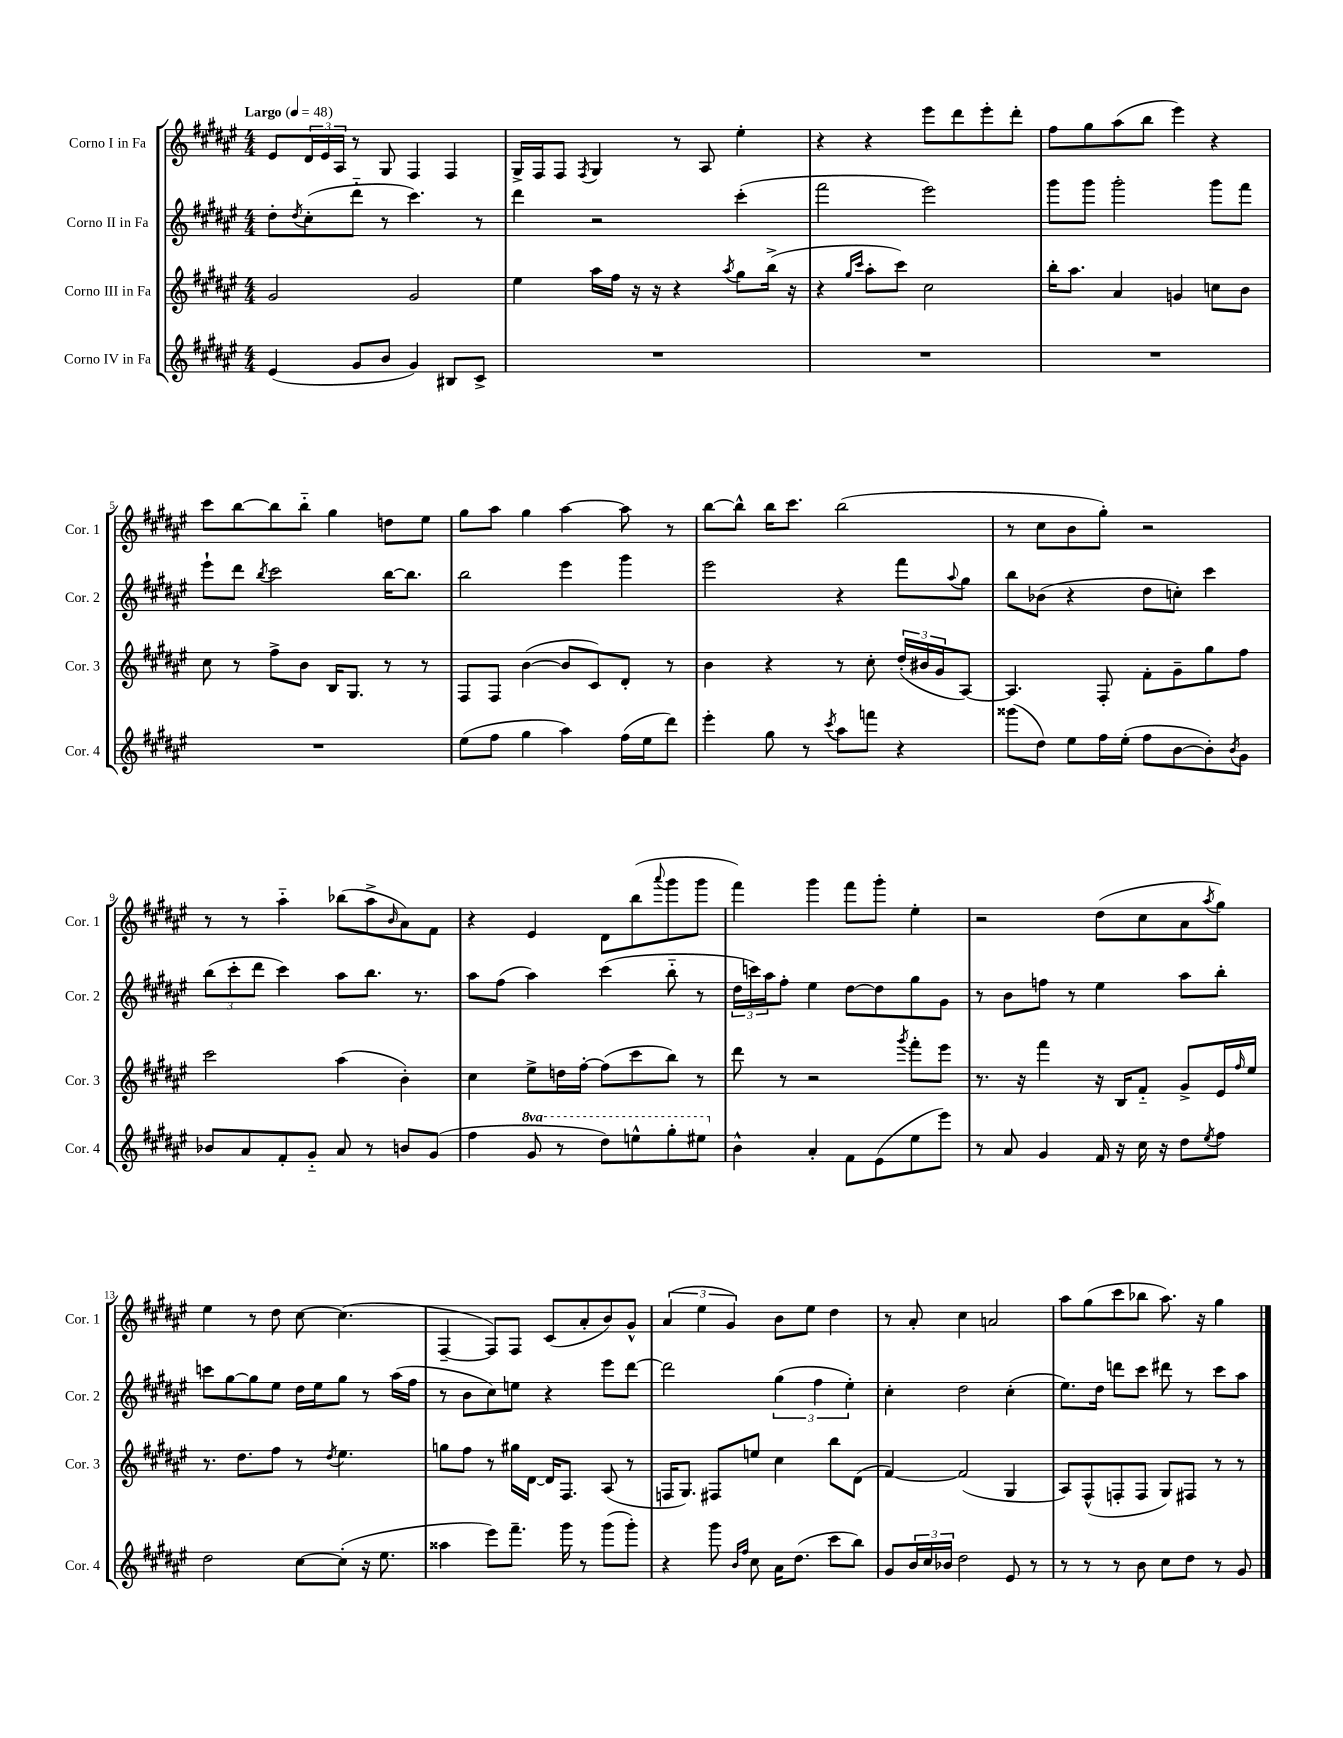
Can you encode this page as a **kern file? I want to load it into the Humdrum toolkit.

**kern	**kern	**kern	**kern
*part4	*part3	*part2	*part1
*staff4	*staff3	*staff2	*staff1
*I"Corno IV in Fa	*I"Corno III in Fa	*I"Corno II in Fa	*I"Corno I in Fa
*I'Cor. 4	*I'Cor. 3	*I'Cor. 2	*I'Cor. 1
*clefG2	*clefG2	*clefG2	*clefG2
*k[f#c#g#d#a#e#]	*k[f#c#g#d#a#e#]	*k[f#c#g#d#a#e#]	*k[f#c#g#d#a#e#]
*M4/4	*M4/4	*M4/4	*M4/4
*MM48	*MM48	*MM48	*MM48
=1	=1	=1	=1
!	!	!	!LO:TX:a:B:t=Largo
(4e#/	2g#/	8dd#'\L	8e#/L
.	.	8qdd#/	.
.	.	(8cc#'\	24d#/L
.	.	.	24e#/
.	.	.	24A#/JJ
8g#/L	.	8ddd#\J	8r
8b/J	.	8r	8G#/
4g#/)	2g#/	4.ccc#\)	4F#/
8B#X/L	.	.	4F#/
8c#^/J	.	8r	.
=2	=2	=2	=2
1r	4ee#\	4ddd#\	16G#^/LL
.	.	.	16F#/J
.	.	.	8F#/J
.	.	.	8qF#/
.	16aa#\LL	2r	4G#/
.	16ff#\JJ	.	.
.	16r	.	.
.	16r	.	.
.	4r	.	8r
.	.	.	8A#/
.	8qaa#/	.	.
.	8gg#\L	(4ccc#'\	4ee#'\
.	(16bb^\Jk	.	.
.	16r	.	.
=3	=3	=3	=3
1r	4r	2fff#\	4r
.	16qqgg#/LL	.	.
.	16qqccc#/JJ	.	.
.	8aa#'\L	.	4r
.	8ccc#\J)	.	.
.	2cc#\	2eee#\)	8eee#\L
.	.	.	8ddd#\
.	.	.	8eee#'\
.	.	.	8ddd#'\J
=4	=4	=4	=4
1r	16bb'\KL	8ggg#\L	8ff#\L
.	8.aa#\J	.	.
.	.	8ggg#\J	8gg#\
.	4a#/	2ggg#'\	(8aa#\
.	.	.	8bb\J
.	4gn/	.	4eee#\)
.	8ccn\L	8ggg#\L	4r
.	8b\J	8fff#\J	.
!!LO:LB:g=z
=5	=5	=5	=5
1r	8cc#\	8eee#`\L	8ccc#\L
.	8r	8ddd#\J	[8bb\
.	.	8qbb/	.
.	8ff#^\L	2ccc#\	8bb\]
.	8b\J	.	8bb\J
.	16B/KL	.	4gg#\
.	8.G#/J	.	.
.	8r	[16bb\KL	8ddn\L
.	.	8.bb\J]	.
.	8r	.	8ee#\J
=6	=6	=6	=6
(8ee#\L	8F#/L	2bb\	8gg#\L
8ff#\J	8F#/J	.	8aa#\J
4gg#\	([4b\	.	4gg#\
4aa#\)	8b/L]	4eee#\	[4aa#\
.	8c#/)	.	.
(16ff#\LL	8d#'/J	4ggg#\	8aa#\]
16ee#\J	.	.	.
8ddd#\J)	8r	.	8r
=7	=7	=7	=7
4eee#'\	4b\	2eee#\	[8bb\L
.	.	.	8bb^^\J]
8gg#\	4r	.	16bb\KL
.	.	.	8.ccc#\J
8r	.	.	.
8qccc#/	.	.	.
8aa#\L	8r	4r	(2bb\
8fffn\J	8cc#'\	.	.
4r	(24dd#'/LL	8fff#\L	.
.	24b#X/	.	.
.	24g#/J	.	.
.	.	8qqaa#/	.
.	[8A#/J)	8gg#\J	.
=8	=8	=8	=8
(8ggg##X\L	4.A#/]	8bb\L	8r
8dd#\J)	.	(8b-X\J	8cc#\L
8ee#\L	.	4r	8b\
16ff#\L	8F#'/	.	8gg#'\J)
(16ee#'\JJ	.	.	.
8ff#\L	8f#'\L	8dd#\L	2r
[8b\	8g#~\	8ccn'\J)	.
8b'\])	8gg#\	4ccc#\	.
8qb/	.	.	.
8g#\J	8ff#\J	.	.
!!LO:LB:g=z
=9	=9	=9	=9
8b-X/L	2ccc#\	(12bb\L	8r
.	.	12ccc#'\	.
8a#/	.	.	8r
.	.	12ddd#\J	.
8f#'/	.	4ccc#\)	4aa#\
8g#/J	.	.	.
8a#/	(4aa#\	8aa#\L	(8bb-X\L
8r	.	8.bb\J	8aa#^\
.	.	.	16qqb/
8bn/L	4b'\)	.	8a#\)
.	.	8.r	.
(8g#/J	.	.	8f#\J
=10	=10	=10	=10
4ff#\	4cc#\	8aa#\L	4r
.	.	(8ff#\J	.
*8va	*	*	*
8gg#/	8ee#^\L	4aa#\)	4e#/
8r	16ddn\L	.	.
.	[16ff#'\JJ	.	.
8ddd#\L)	(8ff#\L]	(4ccc#\	8d#\L
8eeen^^\	8ccc#\	.	(8bb\
.	.	.	8qqaaa#/
8ggg#'\	8bb\J)	8bb\	8ggg#\
8eee#X\J	8r	8r	8ggg#\J
=11	=11	=11	=11
*X8va	*	*	*
4b^^\	8ddd#\	24dd#\LL	4fff#\)
.	.	24cccn\)	.
.	.	24aa#\J	.
.	8r	8ff#'\J	.
4a#'/	2r	4ee#\	4ggg#\
8f#\L	.	[8dd#\L	8fff#\L
(8e#\	.	8dd#\]	8ggg#'\J
.	8qggg#/	.	.
8ee#\	8fff#'\L	8gg#\	4ee#'\
8eee#\J)	8eee#\J	8g#\J	.
=12	=12	=12	=12
8r	8.r	8r	2r
8a#/	.	8b\L	.
.	16r	.	.
4g#/	4fff#\	8ffn\J	.
.	.	8r	.
16f#/	16r	4ee#\	(8dd#\L
16r	16B/KL	.	.
16cc#\	8f#/J	.	8cc#\
16r	.	.	.
8dd#\L	8g#^/L	8aa#\L	8a#\
8qee#/	.	.	8qaa#/
8ff#\J	16e#/L	8bb'\J	8gg#\J)
.	16qqff#/	.	.
.	16ee#/JJ	.	.
!!LO:LB:g=z
=13	=13	=13	=13
2dd#\	8.r	8cccn\L	4ee#\
.	.	[8gg#\	.
.	8.dd#\L	.	.
.	.	8gg#\]	8r
.	8ff#\J	8ee#\J	8dd#\
[8cc#\L	8r	16dd#\LL	[8cc#\
.	.	16ee#\J	.
.	8qdd#/	.	.
(8cc#'\J]	4.ee#\	8gg#\J	(4.cc#\]
16r	.	8r	.
8.ee#\	.	.	.
.	.	(16aa#\LL	.
.	.	16ff#\JJ	.
=14	=14	=14	=14
4aa##X\	8ggn\L	8r	[4F#~/
.	8ff#\J	8b\L	.
8eee#\L)	8r	8cc#\)	8F#/L])
8.fff#~\J	16gg#X\LL	8een\J	8F#/J
.	[16d#\JJ	.	.
.	16d#/KL]	4r	(8c#/L
16ggg#\	8.F#/J	.	.
8r	.	.	8a#'/
(8ggg#\L	(8A#/	8eee#\L	8b/)
8ggg#'\J)	8r	[8ddd#\J	8g#^^/J
=15	=15	=15	=15
4r	16Fn/KL	2ddd#\]	(6a#/
.	8.G#/J)	.	.
.	.	.	6ee#\
8ggg#\	8F#X/L	.	.
.	.	.	6g#/)
16qqb/LL	.	.	.
16qqff#/JJ	.	.	.
8cc#\	8een/J	.	.
16a#\KL	4cc#\	(6gg#\	8b\L
(8.dd#\J	.	.	.
.	.	.	8ee#\J
.	.	6ff#\	.
8ccc#\L	8bb\L	.	4dd#\
.	.	6ee#'\)	.
8bb\J)	(8d#\J	.	.
=16	=16	=16	=16
8g#/L	[4f#/)	4cc#'\	8r
24b/L	.	.	8a#'/
24cc#/	.	.	.
24b-X/JJ	.	.	.
2dd#\	(2f#/]	2dd#\	4cc#\
.	.	.	2an/
8e#/	4G#/	(4cc#'\	.
8r	.	.	.
=17	=17	=17	=17
8r	8A#/L)	8.ee#\L)	8aa#\L
8r	(8F#^^/	.	(8gg#\
.	.	16dd#\Jk	.
8r	8Fn'/	8dddn\L	8ccc#\
8b\	8F/J	8ccc#\J	8bb-X\J
8cc#\L	8G#/L)	8ddd#X\	8.aa#\)
8dd#\J	8F#X/J	8r	.
.	.	.	16r
8r	8r	8ccc#\L	4gg#\
8g#/	8r	8aa#\J	.
==	==	==	==
*-	*-	*-	*-
